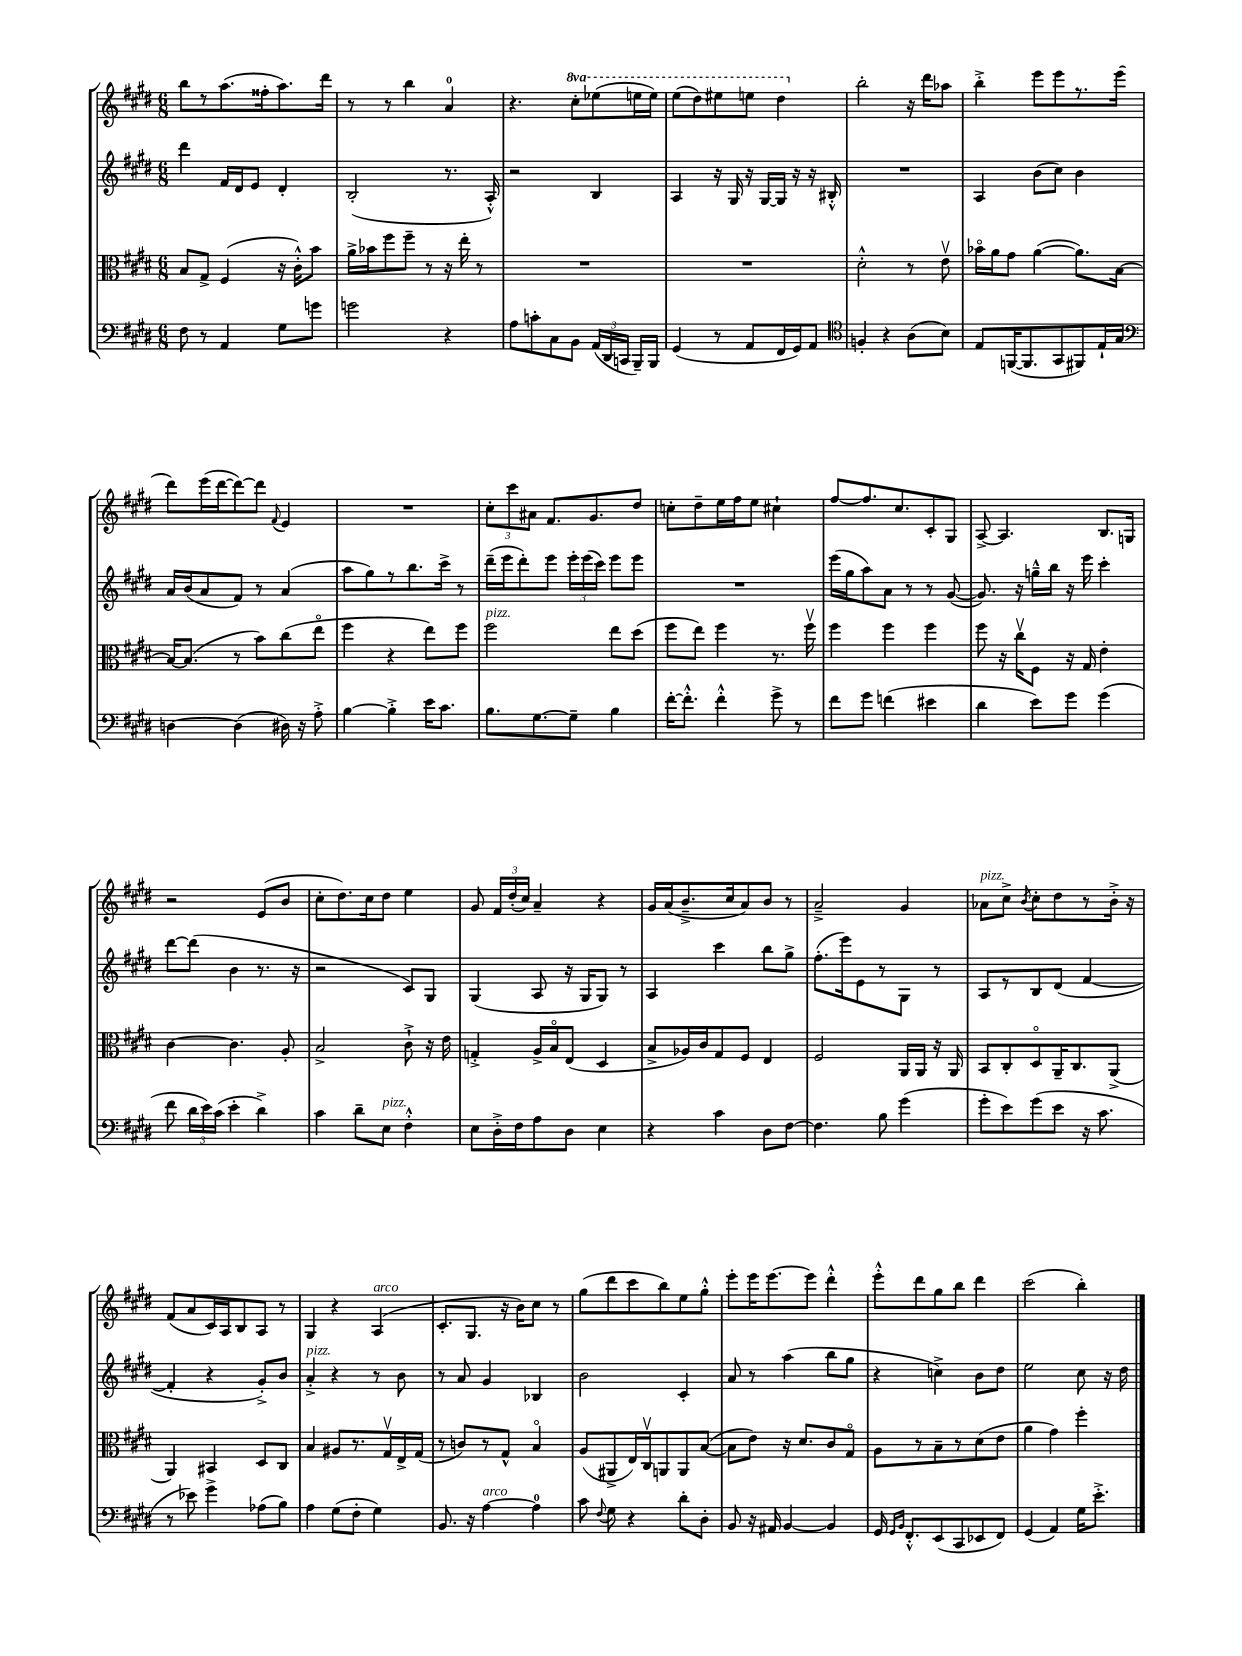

**kern	**kern	**kern	**kern
*part4	*part3	*part2	*part1
*staff4	*staff3	*staff2	*staff1
*clefF4	*clefC3	*clefG2	*clefG2
*k[f#c#g#d#]	*k[f#c#g#d#]	*k[f#c#g#d#]	*k[f#c#g#d#]
*M6/8	*M6/8	*M6/8	*M6/8
=7	=7	=7	=7
8F#\	8B/L	4ddd#\	8bb\L
8r	8G#^/J	.	8r
4AA/	(4F#/	16f#/LL	(8.aa\
.	.	16d#/J	.
.	.	8e/J	.
.	.	.	16ff##X'\k
8G#\L	16r	4d#'/	8.aa\)
.	16c#'^^\KL)	.	.
8gn\J	8b\J	.	.
.	.	.	16ddd#\Jk
=8	=8	=8	=8
2gn\	16a^\LL	(2B'/	8r
.	16b-X\J	.	.
.	8ff#\	.	8r
.	8ff#~\J	.	4bb\
.	8r	.	.
4r	16r	8.r	4a/
.	16ee'\	.	.
.	8r	.	.
.	.	16A'^^/)	.
=9	=9	=9	=9
8A\L	2.r	2r	4.r
8cn'\	.	.	.
8C#\	.	.	.
*	*	*	*8va
8BB\J	.	.	8ccc#'\L
(24AA/LL	.	4B/	(8eee-X\
24DD#/	.	.	.
24CCn/JJ	.	.	.
16BBB~/LL)	.	.	16eeen\L
16BBB/JJ	.	.	16eee\JJ)
=10	=10	=10	=10
(4GG#/	2.r	4A/	(8eee\L
.	.	.	8ddd#\)
8r	.	16r	8eee#X\
.	.	16G#/	.
8AA/L	.	16r	8eeen\J
.	.	[16G#/LL	.
16FF#/L	.	16G#/JJ]	4ddd#\
16GG#/J)	.	16r	.
8AA/J	.	16r	.
.	.	16B#X'^^/	.
=11	=11	=11	=11
*clefC4	*	*	*
*	*	*	*X8va
4Fn'/	2d#'^^\	2.r	2bb'\
4r	.	.	.
(8A\L	8r	.	16r
.	.	.	16ddd#\KL
8B\J)	8ev\	.	8aa-X\J
=12	=12	=12	=12
8E/L	16b-X\LL	4A/	4bb'^\
.	16a\J	.	.
([16FFn/K	8g#\J	.	.
8.FF/]	.	.	.
.	([4a\	(8b\L	8eee\L
8GG#/	.	8cc#\J)	8eee\
8FF#X/)	8.a\L])	4b\	8.r
16E`/L	.	.	.
16G#/JJ	[16B\Jk	.	(16eee\Jk
!!LO:LB:g=z
=13	=13	=13	=13
*clefF4	*	*	*
[4Dn\	16B/KL_	16a/LL	8ddd#\L)
.	(8.B/J]	(16b/J	.
.	.	8a/	(16eee\L
.	.	.	[16ddd#\J
(4D\]	8r	8f#/J)	8ddd#\_)
.	8b\L)	8r	8ddd#\J]
.	.	.	8qqf#/
16D#X\)	(8cc#\	(4a/	4e/
16r	.	.	.
8A'^\	8ee\J	.	.
=14	=14	=14	=14
[4B\	4ff#\	8aa\L	2.r
.	.	8gg#\)	.
4B'^\]	4r	8r	.
.	.	8.bb\	.
16e\KL	8ee\L)	.	.
8.c#\J	.	16ccc#^\Jk	.
.	8ff#\J	8r	.
=15	=15	=15	=15
!	!LO:TX:a:i:t=pizz.	!	!
8.B\L	2ff#\	(16ddd#~\LL	12cc#'\L
.	.	16eee\J	.
.	.	.	12ccc#\
.	.	8ddd#'\)	.
.	.	.	12a#X\J
[8.G#\	.	.	.
.	.	8eee\J	8.f#/L
8G#~\J]	.	24eee'\LL	.
.	.	(24eee\	.
.	.	.	8.g#/
.	.	24ccc#\JJ)	.
4B\	8ee\L	8eee\L	.
.	(8dd#\J	8eee\J	8dd#/J
=16	=16	=16	=16
[16f#'\KL	8ff#\L	2.r	8ccn'\L
8.f#'^^\J]	.	.	.
.	8ee\J)	.	8dd#~\
4f#'^^\	4ff#\	.	16ee\L
.	.	.	16ff#\J
.	.	.	8ee\J
8g#^\	8.r	.	4cc#X`\
8r	.	.	.
.	16ff#v\	.	.
=17	=17	=17	=17
8f#\L	4ff#\	(16eee\LL	[8ff#/L
.	.	16gg#\J	.
8g#\J	.	8aa\)	8.ff#/]
(4fn\	4ff#\	8a\J	.
.	.	.	8.cc#/
.	.	8r	.
4e#X\	4ff#\	8r	8c#'/
.	.	([8g#/	8G#/J
=18	=18	=18	=18
4d#\	8ff#\	8.g#/])	[8A^/
.	16r	.	4.A/]
.	16cc#v\KL	16r	.
8e\L)	8F#\J	16ggn~^^\LL	.
.	.	16bb\JJ	.
8g#\J	16r	16r	.
.	16G#/	16eee\	.
(4g#\	4e'\	4ccc#'\	8.B/L
.	.	.	16Gn/Jk
!!LO:LB:g=z
=19	=19	=19	=19
8f#\	[4c#\	[8ddd#\L	2r
24d#\LL	.	(8ddd#\J]	.
24e\)	.	.	.
(24c#\JJ	.	.	.
4e'\	4.c#\]	4b\	.
4d#^\)	.	8.r	(8e/L
.	8A'/	.	8b/J
.	.	16r	.
=20	=20	=20	=20
4c#\	2B^/	2r	8cc#'\L
.	.	.	8.dd#\)
8d#~\L	.	.	.
.	.	.	16cc#\k
!LO:TX:a:i:t=pizz.	!	!	!
8E\J	.	.	8dd#\J
4F#'^^\	8c#`^\	8c#/L)	4ee\
.	16r	8G#/J	.
.	16e\	.	.
=21	=21	=21	=21
8E\L	4Gn'^/	(4G#/	8g#/
16D#'^\L	.	.	24f#/LL
.	.	.	(24dd#'/
16F#\J	.	.	.
.	.	.	24cc#/JJ)
8A\	16A^/LL	8A/	4a~/
.	16B/J	.	.
8D#\J	(8E/J	16r	.
.	.	16G#/KL	.
4E\	4D#/	8G#/J)	4r
.	.	8r	.
=22	=22	=22	=22
4r	8B^/L	4A/	16g#/LL
.	.	.	(16a/J
.	16A-X/L)	.	8.b~^/
.	16c#/J	.	.
4c#\	8G#/	4ccc#\	.
.	.	.	16cc#/k
.	8F#/J	.	8a/)
8D#\L	4E/	8bb\L	8b/J
[8F#\J	.	8gg#^\J	8r
=23	=23	=23	=23
4.F#\]	2F#/	(8.ff#'\L	2a~^/
.	.	16eee\k)	.
.	.	8e\	.
8B\	.	8r	.
(4g#\	16AA/LL	8G#\J	4g#/
.	16AA/JJ	.	.
.	16r	8r	.
.	16AA/	.	.
=24	=24	=24	=24
!	!	!	!LO:TX:a:i:t=pizz.
8g#'\L	8BB/L	8A/L	8a-X\L
8e\)	8C#'/	8r	8cc#^\J
.	.	.	8qb/
(8g#\	8D#/	8B/	8cc#'\L
8e\J	16AA~/K	(8d#/J	8dd#\
.	8.C#/	.	.
16r	.	[4f#/	8r
8.c#\	.	.	.
.	(8AA^/J	.	16b'^\Jk
.	.	.	16r
!!LO:LB:g=z
=25	=25	=25	=25
8r	4AA/)	4f#'/]	(8f#/L
8e-X\)	.	.	8a/
4g#^\	4BB#X/	4r	16c#/L)
.	.	.	16A/J
.	.	.	8B/
(8A-X\L	8D#/L	8g#'^/L)	8A/J
8B\J)	8C#/J	8b/J	8r
=26	=26	=26	=26
!	!	!LO:TX:a:i:t=pizz.	!
4A\	4B/	4a'^/	4G#/
(8G#\L	8A#X/L	4r	4r
8F#'\J	8.r	.	.
!	!	!	!LO:TX:a:i:t=arco
4G#\)	.	8r	(4A/
.	16G#v/L	.	.
.	16E^/	8b\	.
.	(16G#/JJ	.	.
=27	=27	=27	=27
8.BB/	8r	8r	8.c#'/L
.	8cn/L)	8a/	.
16r	.	.	8.G#/J
!LO:TX:a:i:t=arco	!	!	!
[4A\	8r	4g#/	.
.	8G#^^/J	.	16r
.	.	.	16b\KL)
4A\]	4B/	4B-X/	8cc#\J
.	.	.	8r
=28	=28	=28	=28
8c#\	(8A/L	2b\	(8gg#\L
8qqF#/	.	.	.
8G#\	8AA#X^/	.	8ddd#\
4r	16E/L)	.	8ccc#\
.	16C#v/J	.	.
.	8AAn/	.	8bb\)
8d#'\L	8AA/	4c#'/	8ee\
8D#'\J	([8B/J	.	8gg#'^^\J
=29	=29	=29	=29
8BB/	8B\L]	8a/	8eee'\L
16r	8e\J)	8r	16eee\K
16AA#X/	.	.	[8.eee\
[4BB/	16r	(4aa\	.
.	8.d#/L	.	.
.	.	.	8eee\J]
4BB/]	8c#/	8bb\L	4ddd#'^^\
.	8G#/J	8gg#\J	.
=30	=30	=30	=30
16GG#/	8A\L	4r	8eee'^^\L
16qqGG#/LL	.	.	.
16qqBB/JJ	.	.	.
8.FF#'^^/L	.	.	.
.	8r	.	8ddd#\
(8EE/	8B~\	4ccn^\)	8gg#\
8CC#/	8r	.	8bb\J
8EE-X/	(8d#\	8b\L	4ddd#\
8FF#/J)	8e\J	8dd#\J	.
=31	=31	=31	=31
(4GG#/	4a\	2ee\	(2ccc#\
4AA/)	4g#\)	.	.
16G#\KL	4ff#'\	8cc#\	4bb'\)
8.e'^\J	.	.	.
.	.	16r	.
.	.	16dd#\	.
==	==	==	==
*-	*-	*-	*-
